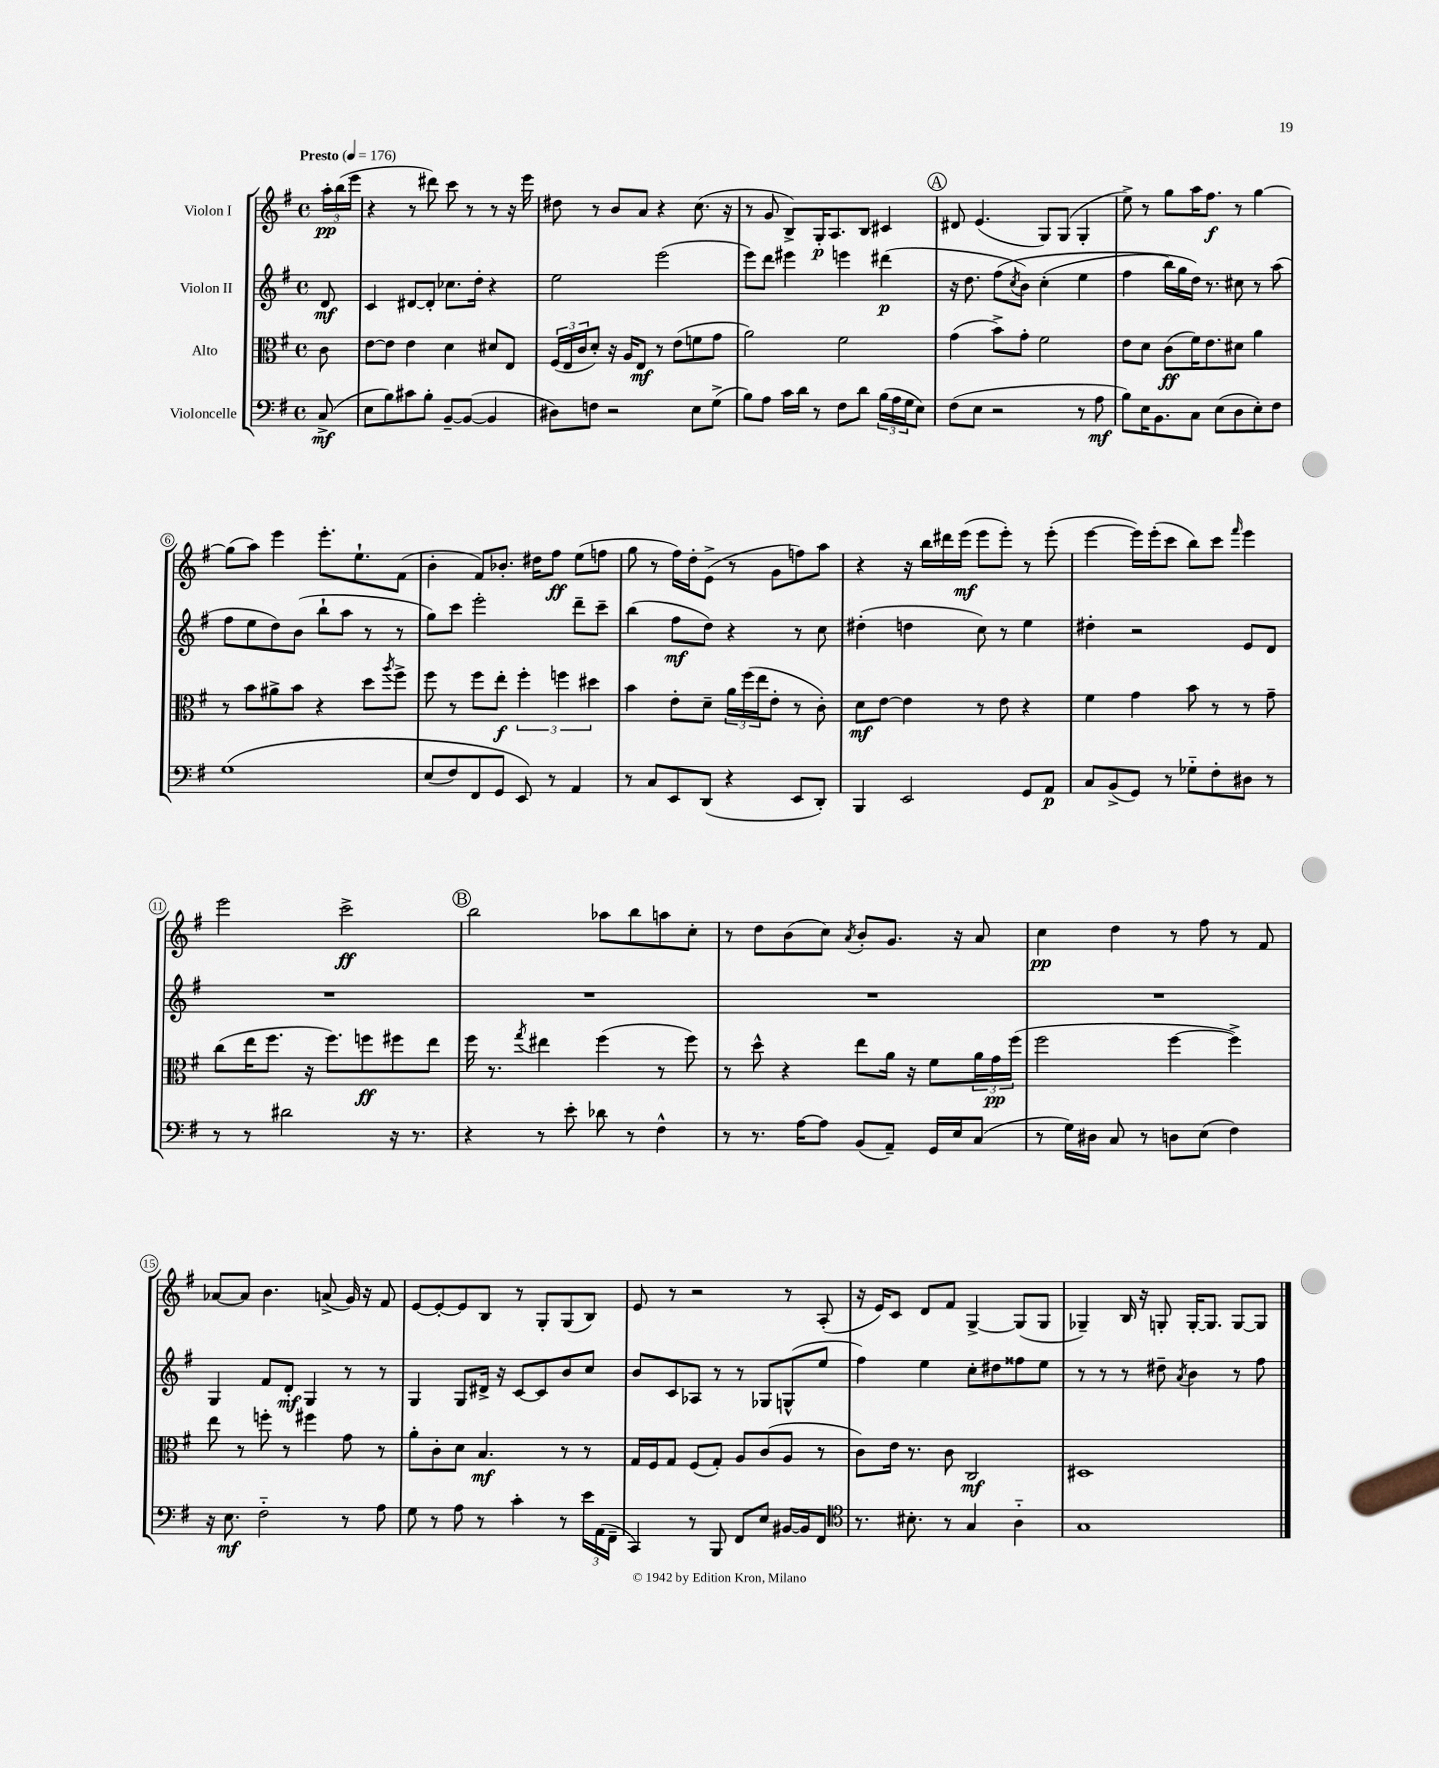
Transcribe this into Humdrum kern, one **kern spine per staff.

**kern	**kern	**kern	**kern
*staff4	*staff3	*staff2	*staff1
*clefF4	*clefC3	*clefG2	*clefG2
*k[f#]	*k[f#]	*k[f#]	*k[f#]
*M4/4	*M4/4	*M4/4	*M4/4
*met(c)	*met(c)	*met(c)	*met(c)
*MM176	*MM176	*MM176	*MM176
(8C^	8c	8d	24aa'
.	.	.	(24bb
.	.	.	24eee
=	=	=	=
8E	[8e	4c	4r
8B)	8e]	.	.
8c#	4e	[8d#	8r
8B'	.	8d#']	8ddd#)
[8BB~	4d	8.cc-	8ccc
(8BB_	.	.	8r
.	.	16dd'	.
4BB]	8d#	4r	8r
.	8E	.	16r
.	.	.	16eee
=	=	=	=
8D#)	(24F#	2ee	8dd#
.	24E	.	.
.	24c	.	.
8F	8d')	.	8r
2r	16r	.	8b
.	16A	.	.
.	8E	.	8a
.	8r	(2eee	4r
.	(8e	.	.
8E	8f	.	(8.cc
(8G^	8g	.	.
.	.	.	16r
=	=	=	=
8B)	2a)	8eee)	8r
8A	.	8ddd	8g
16c	.	4eee#	8B^)
16d	.	.	.
8r	.	.	16G'
.	.	.	8.A
8F#	2f#	4eee	.
8d	.	.	8B
(24B	.	(4ddd#	4c#
24A	.	.	.
24G	.	.	.
8E)	.	.	.
=	=	=	=
(8F#	(4g	16r	8d#
.	.	8.dd	.
8E	.	.	(4.e
2r	8b^)	&(8ff#	.
.	.	8qcc	.
.	8g'	8b)	.
.	2f#	(4cc'	8G)
.	.	.	(8G
8r	.	4ee	4G'
8A	.	.	.
=	=	=	=
8B)	8e	4ff#	8ee^)
16E	8d	.	8r
8.BB	.	.	.
.	(8c	16bb)	8gg
.	.	16gg	.
8C	16f#)	16dd&)	16aa
.	8.e	8.r	8.ff#
(8E	.	.	.
8D	8d#	8cc#	8r
8E')	4a	8r	[4gg
8F#	.	(8aa	.
=	=	=	=
&(1G	8r	8ff#	(8gg]
.	8b	8ee	8aa)
.	8a#^	8dd)	4eee
.	8b	(8b	.
.	4r	8bb`	8.eee'
.	.	8aa	.
.	.	.	8.ee`
.	8dd	8r	.
.	8qaa	.	.
.	8ff#^	8r	(8f#
=	=	=	=
(8E	8ff#	8gg)	4b'
8F#)	8r	8ccc	.
8FF#	8ff#	2eee'	8f#)
8GG	8ee'	.	8.b-'
8EE&)	6ff#'	.	.
.	.	.	16dd#
8r	.	.	8ff#
.	6ff	.	.
4AA	.	8ddd~	(8ee
.	6dd#	.	.
.	.	8ccc~	8ff
=	=	=	=
8r	4b	(4bb	8gg
8C	.	.	8r
8EE	8e'	8ff#	16ff#)
.	.	.	16dd'
(8DD	8d~	8dd)	(8e^
4r	24a	4r	8r
.	(24ff#	.	.
.	24ee	.	.
.	8e'	.	8g
8EE	8r	8r	8ff)
8DD')	8c')	8cc	8aa
=	=	=	=
4BBB	8d	(4dd#'	4r
.	[8e	.	.
2EE	4e]	4dd	16r
.	.	.	16bb
.	.	.	16ddd#
.	.	.	(16eee
.	8r	8cc)	8eee
.	8e	8r	8eee')
8GG	4r	4ee	8r
8AA	.	.	(8eee'
=	=	=	=
8C	4f#	4dd#'	[4eee
(8BB^	.	.	.
8GG)	4g	2r	16eee])
.	.	.	(16eee'
8r	.	.	8ccc
8G-'~	8b	.	8bb)
8F#'	8r	.	8ccc
.	.	.	16qqfff#
8D#	8r	8e	4eee
8r	8g~	8d	.
=	=	=	=
8r	(8cc	1r	2eee
8r	16ee	.	.
.	8.ff#	.	.
2d#	.	.	.
.	16r	.	.
.	8.ff#)	.	.
.	.	.	2ccc^
.	8ff	.	.
16r	8ff#	.	.
8.r	.	.	.
.	8ee	.	.
=	=	=	=
4r	16ff#	1r	2bb
.	8.r	.	.
.	8qgg	.	.
8r	4ee#	.	.
8e'	.	.	.
8d-	(4ff#	.	8aa-
8r	.	.	8bb
4F#^^	8r	.	8aa
.	8ff#)	.	8cc'
=	=	=	=
8r	8r	1r	8r
8.r	8dd^^	.	8dd
.	4r	.	(8b
[16A	.	.	.
8A]	.	.	8cc)
.	.	.	8qa
(8BB	8ee	.	8b'
8AA~)	16a	.	8.g
.	16r	.	.
16GG	8f#	.	.
16E	.	.	16r
(8C	24a	.	8a
.	24g	.	.
.	(24ff#	.	.
=	=	=	=
8r	2ff#	1r	4cc
16G)	.	.	.
16D#	.	.	.
8C	.	.	4dd
8r	.	.	.
8D	[4ff#	.	8r
(8E	.	.	8ff#
4F#)	4ff#^])	.	8r
.	.	.	8f#
=	=	=	=
16r	8ee	4G	[8a-
8.E	.	.	.
.	8r	.	8a-]
2F#'~	8ff'	8f#	4.b
.	8r	8d'	.
.	4ff#	4G	.
.	.	.	(8a^
8r	8g	8r	16g)
.	.	.	16r
8A	8r	8r	8f#
=	=	=	=
8G	8a'	4G	[8e
8r	8c'	.	8e'_
8A	8d	8G	8e]
8r	4.B	16d#^	8B
.	.	16r	.
4c'	.	[8c	8r
.	.	8c]	8G'
8r	8r	8b	(8G
24e	8r	8cc	8B)
(24AA	.	.	.
24FF#~	.	.	.
=	=	=	=
4CC)	16G	8b	8e
.	16F#	.	.
.	8G	8c	8r
8r	(8F#	8A-	2r
8BBB	8G')	8r	.
8FF#	8A	8r	.
8E	(8c	8G-	.
[16BB#	8A	(8G^^	8r
16BB#]	.	.	.
8FF#	8r	8ee	(8A'
=	=	=	=
*clefC4	*	*	*
8.r	8c)	4ff#)	16r
.	.	.	16e)
.	16e	.	8c
8.B#'	8.r	.	.
.	.	4ee	8d
8r	8c	.	8f#
4G	2C	8cc'	[4G^
.	.	8dd#	.
4A'~	.	8ff##	(8G]
.	.	8ee	8G
=	=	=	=
1G	1D#	8r	4G-~)
.	.	8r	.
.	.	8r	16B
.	.	.	16r
.	.	8dd#~	8G'
.	.	8qa	.
.	.	4b	[16G'
.	.	.	8.G]
.	.	8r	[8G
.	.	8ff#	8G]
==	==	==	==
*-	*-	*-	*-
